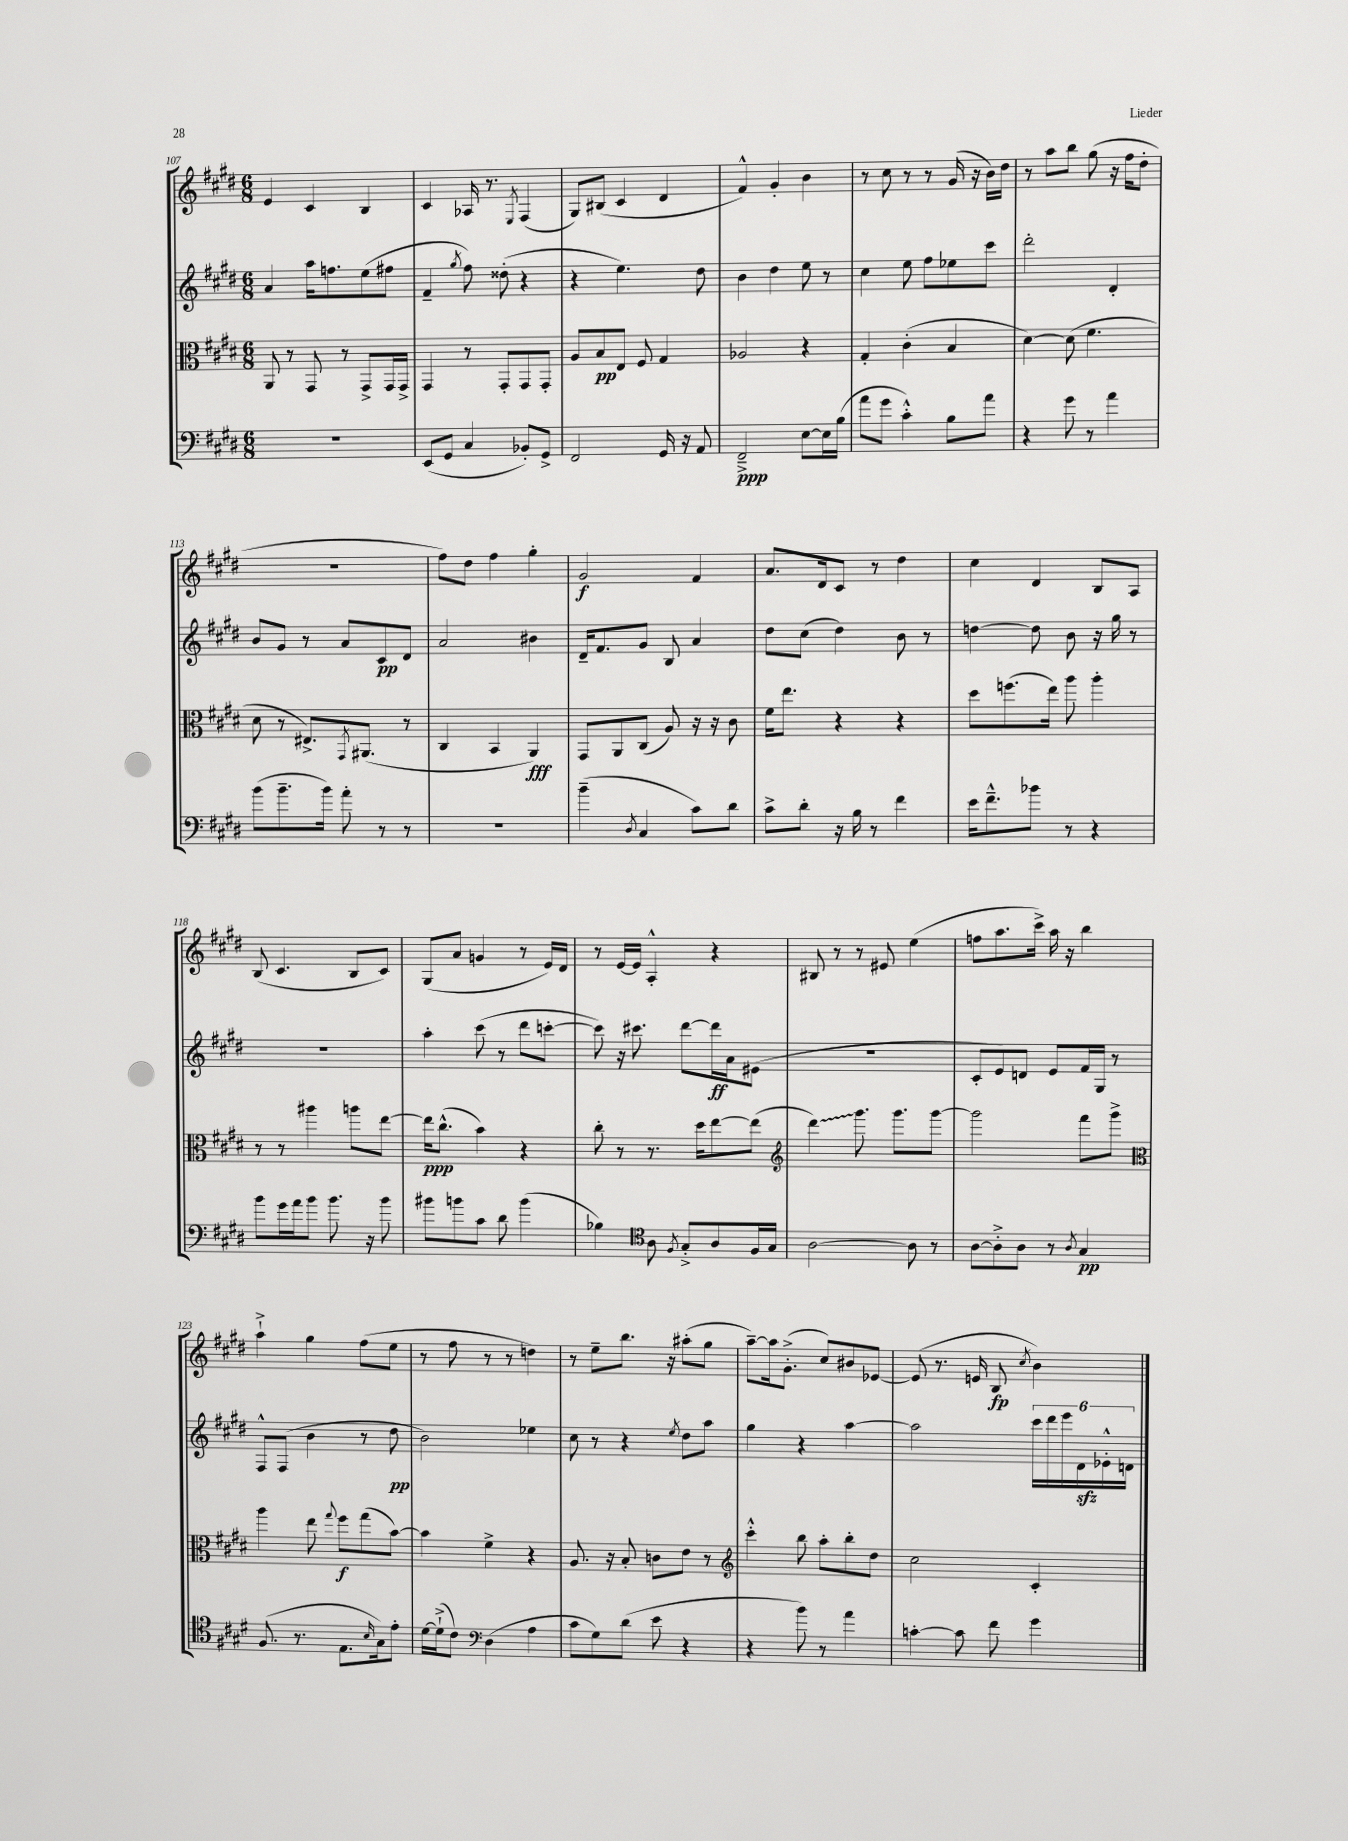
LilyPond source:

<<
\new StaffGroup <<
\new Staff = "s0" {
    \clef treble \key e \major \numericTimeSignature \time 6/8
    e'4 cis'4 b4 |
    cis'4 aes16 r8. \acciaccatura { e8 } fis4( |
    gis8) bis8( cis'4 dis'4 |
    fis'4-^) gis'4-. b'4 |
    r8 cis''8 r8 r8 gis'16( r16 b'16) dis''16 |
    r8 a''8 b''8 gis''8( r16 fis''16 dis''8-. |
    R2. |
    fis''8) dis''8 fis''4 gis''4-. |
    gis'2\f fis'4 |
    a'8. dis'16 cis'8 r8 dis''4 |
    cis''4 dis'4 b8 a8 |
    b8( cis'4. b8 cis'8) |
    gis8( a'8 g'4 r8 e'16) dis'16 |
    r8 e'16~ e'16 a4-.-^ r4 |
    bis8 r8 r8 eis'8 e''4( |
    f''8 a''8. cis'''16->) a''16 r16 b''4 |
    a''4-!-> gis''4 fis''8( e''8 |
    r8 fis''8 r8 r8 d''4) |
    r8 e''8-- b''8. r16 ais''8-.( gis''8 |
    a''8~--) a''16 gis'8.-.->( cis''8) bis'8 ees'8~ |
    ees'8( r8. e'16 b8\fp \acciaccatura { cis''8 } b'4) \bar "|." |
}
\new Staff = "s1" {
    \clef treble \key e \major \numericTimeSignature \time 6/8
    a'4 a''16 f''8. e''8( fis''8 |
    fis'4-- \acciaccatura { gis''8 } fis''8) disis''8-.( r4 |
    r4 e''4.) dis''8 |
    b'4 dis''4 e''8 r8 |
    cis''4 e''8 fis''8 ees''8 cis'''8 |
    dis'''2-. dis'4-. |
    b'8 gis'8 r8 a'8 cis'8\pp dis'8 |
    a'2 bis'4 |
    dis'16-- fis'8. gis'8 b8 a'4 |
    dis''8 cis''8( dis''4) b'8 r8 |
    d''4~ d''8 b'8 r16 gis''16 r8 |
    R2. |
    a''4-. cis'''8( r8 dis'''8 c'''8~-. |
    c'''8) r16 cis'''8. dis'''8~ dis'''16\ff a'16 eis'8( |
    R2. |
    cis'8-. e'8) d'8 e'8 fis'16 gis16 r8 |
    fis8-^ fis8( b'4 r8 dis''8\pp |
    b'2) ees''4 |
    cis''8 r8 r4 \acciaccatura { e''8 } dis''8 a''8 |
    gis''4 r4 a''4~ |
    a''2 \tuplet 6/4 { cis'''16 dis'''16 e'''16 dis'16\sfz ees'16-.-^ d'16 } \bar "|." |
}
\new Staff = "s2" {
    \clef alto \key e \major \numericTimeSignature \time 6/8
    a,8 r8 gis,8 r8 gis,8-> gis,16 gis,16-> |
    gis,4 r8 gis,8-. gis,8 gis,8-. |
    a8 b8\pp e8 fis8 gis4 |
    aes2 r4 |
    gis4-. cis'4-.( b4 |
    dis'4~) dis'8( fis'4. |
    dis'8 r8 eis8.->) \acciaccatura { gis,8 } ais,8.( r8 |
    cis4 b,4 a,4\fff) |
    gis,8 a,8 cis8( a8) r16 r16 cis'8 |
    fis'16 e''8. r4 r4 |
    dis''8 f''8.( e''16) a''8 a''4-. |
    r8 r8 ais''4 a''8 e''8~ |
    e''16\ppp cis''8.-^( b'4) r4 |
    cis''8-. r8 r8. dis''16 e''8~ e''8( |
    \clef treble \once \override Glissando.style = #'zigzag dis'''4\glissando) gis'''8. gis'''8. gis'''8~ |
    gis'''2 fis'''8 gis'''8-> |
    \clef alto a''4 e''8 \appoggiatura { gis''8 } fis''8\f gis''8( b'8~) |
    b'4 fis'4-> r4 |
    a8. r16 b8-. c'8 e'8 r8 |
    \clef treble cis'''4-.-^ b''8 a''8-. b''8-. dis''8 |
    cis''2 cis'4-. \bar "|." |
}
\new Staff = "s3" {
    \clef bass \key e \major \numericTimeSignature \time 6/8
    R2. |
    e,8( gis,8 cis4 bes,8-.) gis,8-> |
    fis,2 gis,16 r16 a,8 |
    fis,2--->\ppp e8~ e16 b16( |
    a'8 gis'8 cis'4-.-^) b8 a'8 |
    r4 gis'8 r8 a'4 |
    b'8( b'8.-- b'16) a'8-. r8 r8 |
    R2. |
    b'4--( \acciaccatura { dis8 } cis4 cis'8) dis'8 |
    cis'8-> dis'8-. r16 b16 r8 fis'4 |
    e'16 fis'8.---^ bes'8 r8 r4 |
    b'8 gis'16 a'16 b'8 b'8. r16 b'8 |
    bis'8 b'8 cis'8 dis'8 b'4( |
    bes4) \clef tenor a8 \acciaccatura { fis8 } gis8-.-> a8 fis16 gis16 |
    a2~ a8 r8 |
    a8~ a8-.-> a8 r8 \acciaccatura { a8 } gis4\pp |
    fis8.( r8. e8. \grace { b16 } gis16) e'8-. |
    dis'16~ dis'16-!->( cis'8) \clef bass dis4( a4 |
    cis'8 gis8) dis'8( e'8 r4 |
    r4 b'8) r8 a'4 |
    c'4~-. c'8 fis'8 gis'4 \bar "|." |
}
>>
>>
\layout { \context { \Score currentBarNumber = #107 } }
